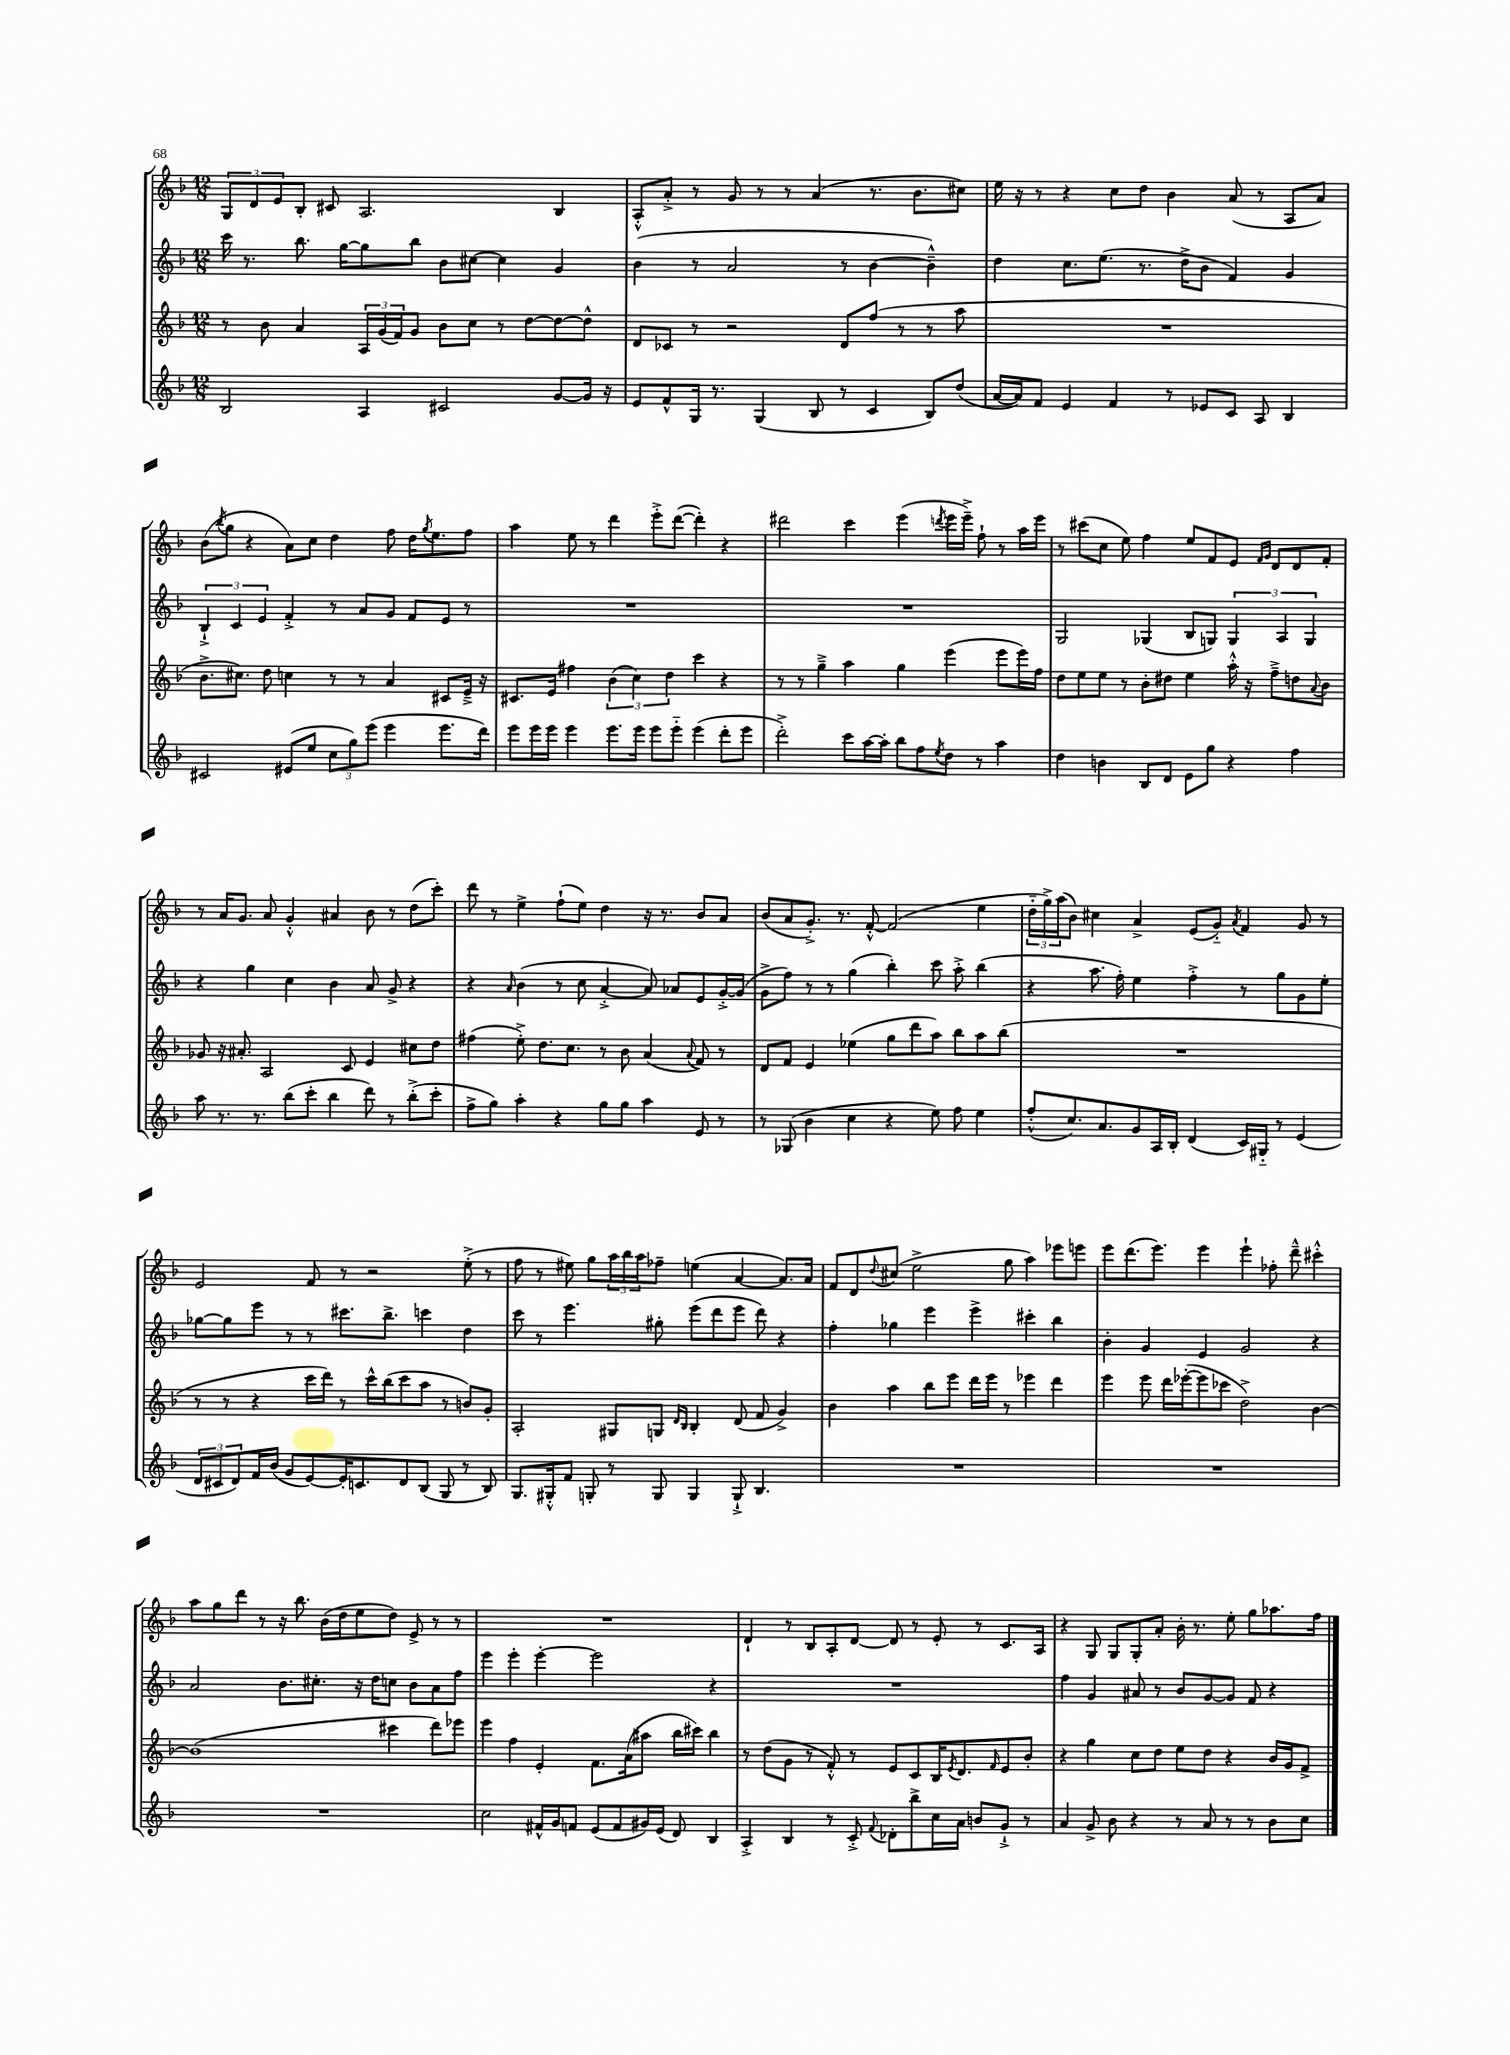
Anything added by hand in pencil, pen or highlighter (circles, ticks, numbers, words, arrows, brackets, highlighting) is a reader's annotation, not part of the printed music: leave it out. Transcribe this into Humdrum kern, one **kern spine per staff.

**kern	**kern	**kern	**kern
*staff4	*staff3	*staff2	*staff1
*clefG2	*clefG2	*clefG2	*clefG2
*k[b-]	*k[b-]	*k[b-]	*k[b-]
*M12/8	*M12/8	*M12/8	*M12/8
2B-/	8r	16ccc\	12G/L
.	.	8.r	.
.	.	.	12d/
.	8b-\	.	.
.	.	.	12e/
.	4a/	8.bb-\	8B-'/J
.	.	.	8c#/
.	.	[16gg\LK	.
4A/	24A/LL	8gg\]	2.A/
.	(24g/	.	.
.	24f/J)	.	.
.	8g/J	8bb-\J	.
2c#/	8b-\L	8b-\L	.
.	8cc\J	[8cc#\J	.
.	8r	4cc#\]	.
.	[8dd\L	.	.
[8g/L	8dd\_	4g/	4B-/
16g/]Jk	8dd^^\]J	.	.
16r	.	.	.
=	=	=	=
8e/L	8d/L	(4b-\	8A'^^/L
8f^^/	8c-/J	.	8a'^/J
16G/Jk	8r	8r	8r
8.r	.	.	.
.	2r	2a/	8g/
(4G/	.	.	8r
.	.	.	8r
8B-/	.	.	(4a/
8r	8d/L	8r	.
4c/	(8ff/J	[4b-\	8.r
.	8r	.	.
.	.	.	8.b-\L
8B-/L)	8r	4b-~^^\])	.
(8dd/J	8aa\	.	8cc#\J)
=	=	=	=
[16a/LL	1.r	4dd\	16ee\
16a/]J)	.	.	16r
8f/J	.	.	8r
4e/	.	8.cc\L	4r
.	.	(8.ee\J	.
4f/	.	.	8cc\L
.	.	8.r	8dd\J
8r	.	.	4b-\
.	.	16dd^\LK	.
8e-/L	.	8b-\J	.
8c/J	.	4f/)	(8a/
8A/	.	.	8r
4B-/	.	4g/	8A/L
.	.	.	8a/J)
=	=	=	=
2c#/	8.b-^\L	6B-`^/	(8b-\L
.	.	.	8qbb-/
.	.	.	8gg\J
.	.	6c/	.
.	8.cc#\J)	.	.
.	.	.	4r
.	.	6e/	.
.	8dd\	.	.
(8e#/L	4cc\	4f'^/	8a\L)
8ee/J	.	.	8cc\J
12cc\L	8r	8r	4dd\
12gg\)	.	.	.
.	8r	8a/L	.
(12eee\J	.	.	.
4eee\	4a/	8g/J	8ff\
.	.	8f/L	16dd\LK
.	.	.	8qgg/
.	.	.	8.ee\
8.eee\L	8c#/L	8e/J	.
.	16e~^/Jk	8r	8ff\J
16ddd\Jk)	16r	.	.
=	=	=	=
8eee\L	8.c#/L	1.r	4aa\
16eee\L	.	.	.
16eee\JJ	16e/Jk	.	.
4eee\	4ff#\	.	8ee\
.	.	.	8r
8.eee\L	(6b-\	.	4ddd\
.	6cc\)	.	.
16eee\Jk	.	.	.
8eee\L	.	.	8eee'^\L
.	6dd\	.	.
8eee'~\J	.	.	([8ddd\J
(4eee\	4ccc\	.	4ddd'\])
8ddd'\L	4r	.	4r
8eee\J	.	.	.
=	=	=	=
2ddd'^\)	8r	1.r	2ddd#\
.	8r	.	.
.	4gg~^\	.	.
8ccc\L	4aa\	.	4ccc\
[16aa\L	.	.	.
16aa'\]JJ	.	.	.
8bb-\L	4gg\	.	(4eee\
8ff\	.	.	.
8qee/	.	.	8qddd/
8dd\J	(4eee\	.	16eee\LL
.	.	.	16eee~^\JJ)
8r	.	.	8ff`\
4aa\	8eee\L	.	8r
.	16eee\L)	.	16aa\LL
.	16ff\JJ	.	16eee\JJ
=	=	=	=
4dd\	8dd\L	2G/	8r
.	8ee\	.	(8ccc#\L
4b\	8ee\J	.	8cc\J
.	8r	.	8ee\)
8B-/L	8b-'\L	(4G-/	4ff\
8d/J	8dd#\J	.	.
8e\L	4ee\	8B-/L	8ee/L
8gg\J	.	8G/J)	8f/
4r	16aa'^^\	6G/	8e/J
.	16r	.	.
.	.	.	16qqf/LL
.	.	.	16qqg/JJ
.	8ff~^\L	.	8d/L
.	.	6A/	.
4ff\	8dd\	.	8d/
.	.	6G/	.
.	8qqa/	.	.
.	8b-\J	.	8f'/J
=	=	=	=
8aa\	8g-/	4r	8r
8.r	16r	.	16a/LK
.	8.a#'/	.	8.g/J
.	.	4gg\	.
8.r	.	.	.
.	2A/	.	8a/
(8bb-\L	.	4cc\	4g'^^/
8ccc'\J	.	.	.
4bb-\	.	4b-\	4a#/
.	8c/	.	.
8ddd\)	4e/	8a/	8b-\
8r	.	8g^/	8r
(8bb-'^\L	8cc#\L	4r	(8dd\L
8ccc'\J	8dd\J	.	8ccc'\J)
=	=	=	=
8ff^\L	(4ff#\	4r	8ddd\
8gg\J)	.	.	8r
.	.	16qqa/	.
4aa'\	8ee'^\)	(4b-\	4ee^\
.	8.dd\L	.	.
4r	.	8r	(8ff`\L
.	8.cc\J	.	.
.	.	8cc\	8ee\J)
8gg\L	8r	[4a'^/	4dd\
8gg\J	8b-\	.	.
4aa\	(4a/	8a/])	16r
.	.	.	8.r
.	.	8a-/L	.
.	8qqa/	.	.
8e/	8f/)	8e/	8b-/L
8r	8r	[16g'^/L	8a/J
.	.	(16g/]JJ	.
=	=	=	=
8r	8d/L	8g^\L	(8b-/L
(8G-/	8f/J	8ff\J)	8a/
4b-\	4e/	8r	8.g'^/J)
.	.	8r	.
.	.	.	8.r
4cc\	(4ee-\	(4gg\	.
.	.	.	[8f'^^/
4r	8gg\L	4bb-'\)	(2f/]
.	8ddd\	.	.
8ee\)	8aa\J)	8ccc\	.
8ff\	8bb-\L	8aa'^\	.
4ee\	8aa\	(4bb-\	4ee\
.	(8bb-\J	.	.
=	=	=	=
(8ff'^^/L	1.r	4r	24dd'~\LL
.	.	.	24gg^\)
.	.	.	(24aa\J
8.cc/)	.	.	8b-\J)
.	.	8.aa\	4cc#\
8.a/	.	.	.
.	.	16ff'\)	.
8g/	.	4ee\	4a^/
16A/L	.	.	.
16B-'/JJ	.	.	.
(4d/	.	4ff'^\	(8e/L
.	.	.	8g'~/J)
.	.	.	8qa/
16c/LL)	.	8r	4f/
16G#'~/JJ	.	.	.
8r	.	8gg\L	.
(4e/	.	8g\	8g/
.	.	8ee'\J	8r
=	=	=	=
12d/L	8r	[8gg-\L	2e/
12c#/	.	.	.
.	8r	8gg-\]	.
12d/)	.	.	.
16f/L	4r	8eee\J	.
(16b-/JJ	.	.	.
8g/L	.	8r	.
[8e/)	16ccc\LL	8r	8f/
.	16ddd\JJ)	.	.
16e'/]K	8r	8.ccc#\L	8r
8.c/	.	.	.
.	16ccc^^\LL	.	2r
.	(16bb-\J	8.bb-^\J	.
8d/	8ccc\	.	.
(8B-/J	8aa\J	4ccc\	.
8G/	8r	.	.
8r	8b/L)	4dd\	(8ee'^\
8B-/)	8g'/J	.	8r
=	=	=	=
8.G/L	2A'/	8ccc\	8ff\
.	.	8r	8r
16G#'^^/k	.	.	.
8f/J	.	4.eee\	8ee#\)
8G'/	.	.	8gg\L
8r	8G#/L	.	24aa\L
.	.	.	24bb-\
.	.	.	24aa\J
8G/	8G/J	8gg#'\	8ff-~\J
.	16qqd/LL	.	.
.	16qqB-/JJ	.	.
4G/	4B-'/	(8eee\L	(4ee\
.	.	8ddd\	.
8G`^/	(8d/	8eee\J	[4a/
4.B-/	8f/	8ddd\)	.
.	4g^/)	4r	8.a/]L)
.	.	.	16a/Jk
=	=	=	=
1.r	4b-\	4ff'\	8f/L
.	.	.	8d/
.	.	.	8qqdd/
.	4aa\	4gg-\	(8cc#/J
.	.	.	2ee^\
.	8bb-\L	4eee\	.
.	8eee\J	.	.
.	16ddd\LL	4eee^\	.
.	16eee\JJ	.	.
.	8r	.	8gg\
.	4eee-\	4ccc#'\	4aa\)
.	4ddd\	4bb-\	8eee-\L
.	.	.	8eee\J
=	=	=	=
1.r	4eee\	4b-'\	8eee\L
.	.	.	(8.ddd\
.	8eee\	4g/	.
.	.	.	8.eee\J)
.	16ddd\LL	.	.
.	([16eee-'\J	.	.
.	8eee-\]	4e/	4eee\
.	8ccc-\J	.	.
.	2dd^\)	2g/	4eee`\
.	.	.	8ff-'\
.	.	.	8ddd~^^\
.	[4b-\	4r	4ccc#'^^\
=	=	=	=
1.r	(1b-]	2a/	8aa\L
.	.	.	8gg\
.	.	.	8ddd\J
.	.	.	8r
.	.	8.b-\L	16r
.	.	.	8.bb-\
.	.	8.cc#'\J	.
.	.	.	(16b-\LL
.	.	.	16dd\J
.	.	16r	8ee\
.	.	16dd\LK	.
.	4ccc#\	8cc\J	8dd\J)
.	.	8b-\L	8e^/
.	8ddd\L)	8a\	8r
.	8eee-\J	8ff\J	8r
=	=	=	=
2cc\	4eee\	4eee\	1.r
.	4ff\	4eee'\	.
16f#^^/LL	4e'/	[4eee'\	.
16g/J	.	.	.
8f/J	.	.	.
(8e/L	8.f\L	2eee\]	.
8f/	.	.	.
.	(16a\k	.	.
16g#/L)	8aa#\J	.	.
(16e/JJ	.	.	.
8d/)	16bb-\LL	.	.
.	16ccc#\JJ)	.	.
4B-/	4bb-\	4r	.
=	=	=	=
4A'^/	8r	1.r	4d`/
.	(8dd\L	.	.
4B-/	8g\J	.	8r
.	8r	.	8B-/L
8r	8f'^^/)	.	8A'/
8c'^/	8r	.	[8d/J
8qqf/	.	.	.
8d-'\L	8e/L	.	8d/]
8bb-^\	8c/	.	8r
16cc\L	16B-/K	.	8e'/
.	8qe/	.	.
16a\JJ	8.d/	.	.
8b/L	.	.	8r
.	16qqf/	.	.
8g`^/J	8e/	.	8.c/L
8r	8b-'/J	.	.
.	.	.	16A/Jk
=	=	=	=
4a/	4r	4ff\	4r
8g^/	4gg\	4g/	8G/
8b-\	.	.	8G/L
4r	8cc\L	8a#/	8G'/
.	8dd\J	8r	8a'/J
8r	8ee\L	8b-/L	16b-'\
.	.	.	8.r
8a/	8dd\J	[8g/	.
8r	4r	8g/]J	8ee'\
8r	.	8f/	8gg\L
8b-\L	16b-/LL	4r	8.aa-\
.	16g/J	.	.
8cc\J	8f^/J	.	.
.	.	.	16ff\Jk
==	==	==	==
*-	*-	*-	*-
